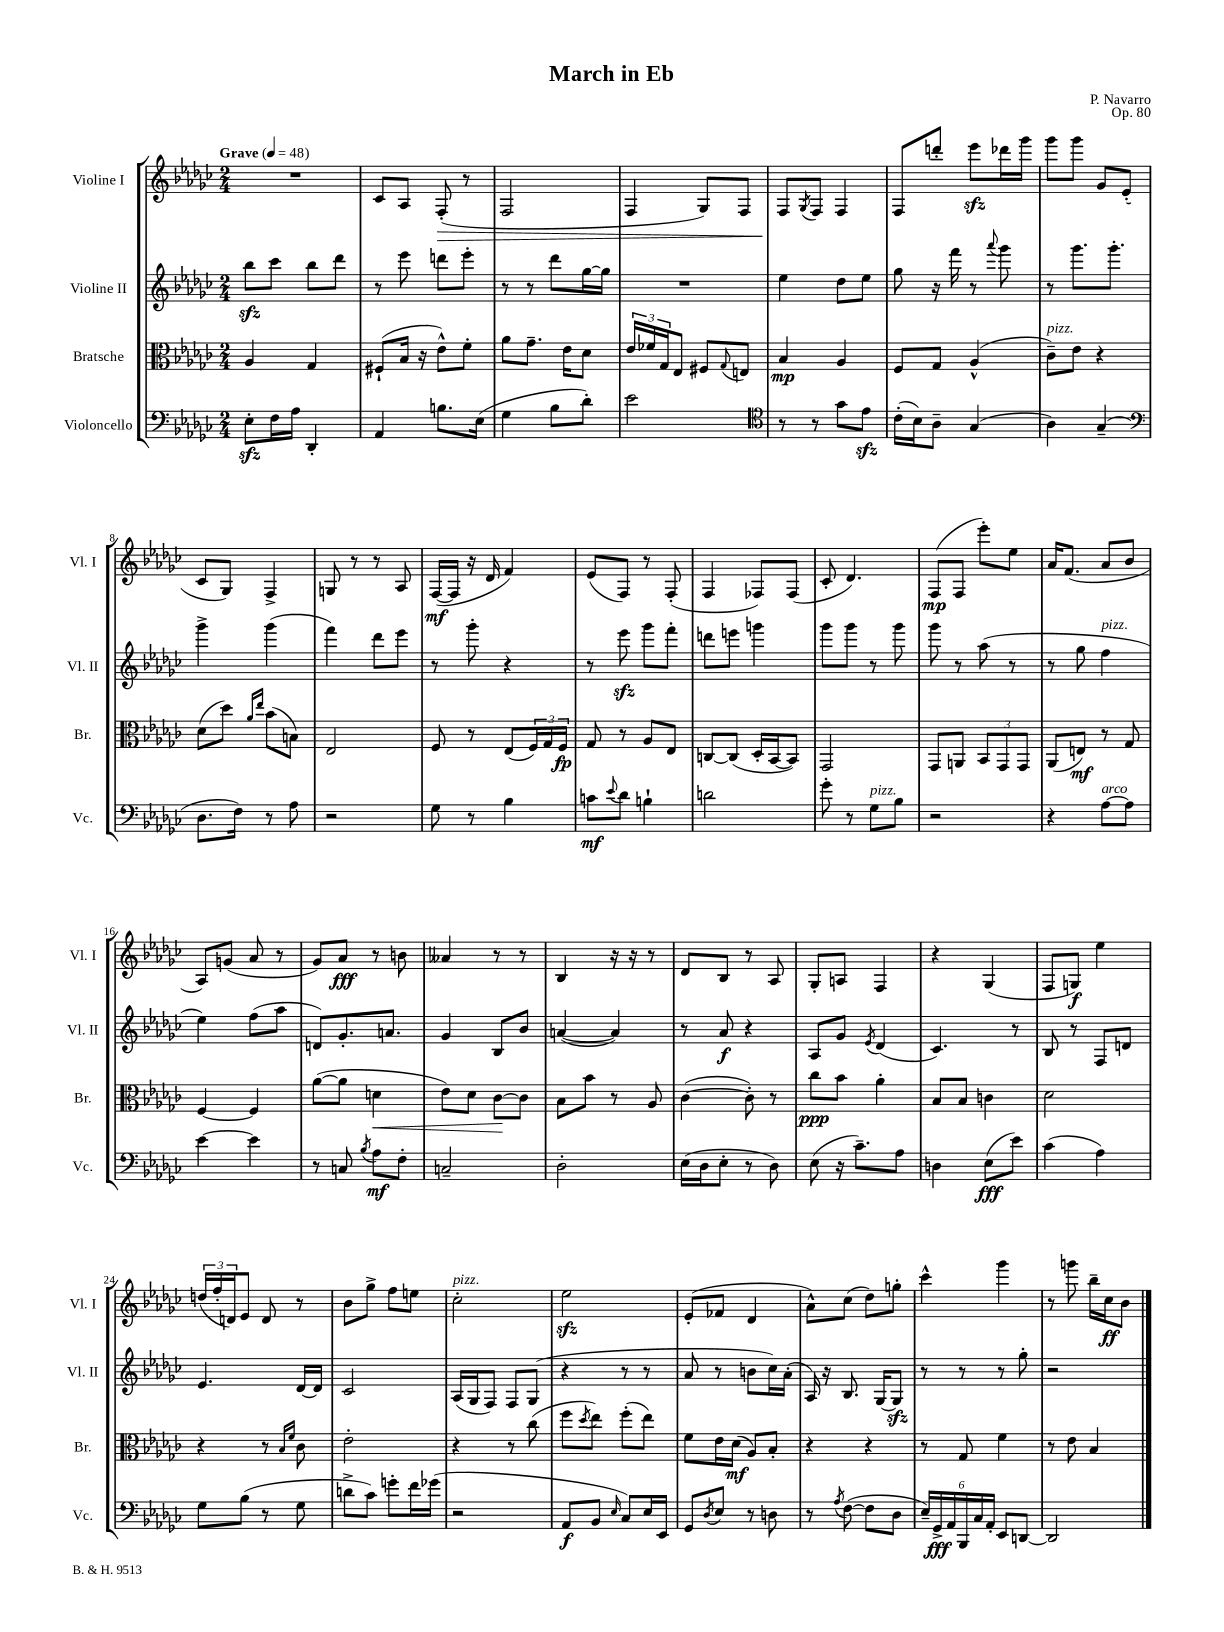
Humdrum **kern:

**kern	**kern	**kern	**kern
*staff4	*staff3	*staff2	*staff1
*clefF4	*clefC3	*clefG2	*clefG2
*k[b-e-a-d-g-c-]	*k[b-e-a-d-g-c-]	*k[b-e-a-d-g-c-]	*k[b-e-a-d-g-c-]
*M2/4	*M2/4	*M2/4	*M2/4
*MM48	*MM48	*MM48	*MM48
8E-'\L	4A-/	8bb-\L	2r
16F\L	.	8ccc-\J	.
16A-\JJ	.	.	.
4DD-'/	4G-/	8bb-\L	.
.	.	8ddd-\J	.
=	=	=	=
4AA-/	(8F#`/L	8r	8c-/L
.	16B-/Jk	8eee-\	8A-/J
.	16r	.	.
8.B\L	8e-^^\L)	8ddd\L	(8F'/
.	8f'\J	8eee-'\J	8r
(16E-\Jk	.	.	.
=	=	=	=
4G-\	8a-\L	8r	2F/
.	8.g-~\J	8r	.
8B-\L	.	8ddd-\L	.
.	16e-\LK	.	.
8d-'\J)	8d-\J	[16gg-\L	.
.	.	16gg-\]JJ	.
=	=	=	=
2e-\	24e-/LL	2r	4F/
.	24f-/	.	.
.	24G-/J	.	.
.	8E-/J	.	.
.	8F#/L	.	8G-/L)
.	8qqG-/	.	.
.	8E/J	.	8F/J
=	=	=	=
*clefC4	*	*	*
8r	4B-/	4ee-\	8F/L
.	.	.	8qG-/
8r	.	.	8F/J
8g-\L	4A-/	8dd-\L	4F/
8e-\J	.	8ee-\J	.
=	=	=	=
(16c-'\LL	8F/L	8gg-\	8F/L
16B-\J)	.	.	.
8A-~\J	8G-/J	16r	8ddd'/J
.	.	16fff\	.
(4G-/	(4A-^^/	8r	8eee-\L
.	.	8qqaaa-/	.
.	.	8ggg-\	16ddd-\L
.	.	.	16ggg-\JJ
=	=	=	=
4A-\)	8c-~\L)	8r	8ggg-\L
.	8e-\J	8.ggg-\L	8ggg-\J
(4G-~/	4r	.	8g-/L
.	.	8.ggg-'\J	.
.	.	.	(8e-'/J
=	=	=	=
*clefF4	*	*	*
8.D-\L	(8d-\L	4ggg-^\	8c-/L
.	8dd-\J)	.	8G-/J)
16F\Jk)	.	.	.
.	16qqa-/LL	.	.
.	16qqee-/JJ	.	.
8r	(8b-\L	(4ggg-\	4F^/
8A-\	8B\J)	.	.
=	=	=	=
2r	2E-/	4fff\)	8G/
.	.	.	8r
.	.	8ddd-\L	8r
.	.	8eee-\J	8A-/
=	=	=	=
8G-\	8F/	8r	([16F/LL
.	.	.	16F/]JJ
8r	8r	8ggg-'\	16r
.	.	.	16d-/
4B-\	(8E-/L	4r	4f/)
.	24F/L)	.	.
.	24G-/	.	.
.	24F/JJ	.	.
=	=	=	=
8c\L	8G-/	8r	(8e-/L
8qqe-/	.	.	.
8d-\J	8r	8eee-\	8F/J)
4B`\	8A-/L	8ggg-\L	8r
.	8E-/J	8fff'\J	(8F'/
=	=	=	=
2d\	[8C/L	8ddd\L	4F/
.	(8C/]J	8eee\J	.
.	16D-'/LL	4ggg\	8F-/L)
.	[16BB-/J	.	.
.	8BB-/]J)	.	(8F-/J
=	=	=	=
8g-'\	2GG-/	8ggg-\L	8c-'/
8r	.	8ggg-\J	4.d-/)
8G-\L	.	8r	.
8B-\J	.	8ggg-\	.
=	=	=	=
2r	8GG-/L	8ggg-\	(8F/L
.	8AA/J	8r	8F/J
.	12BB-/L	(8aa-\	8eee-'\L)
.	12GG-/	.	.
.	.	8r	8ee-\J
.	12GG-/J	.	.
=	=	=	=
4r	(8AA-/L	8r	16a-/LK
.	.	.	(8.f/J
.	8E/J)	8gg-\	.
[8A-\L	8r	4ff\	8a-/L
8A-\]J	8G-/	.	8b-/J
=	=	=	=
[4e-\	[4F/	4ee-\)	8A-/L)
.	.	.	(8g/J
4e-\]	4F/]	(8ff\L	8a-/
.	.	8aa-\J	8r
=	=	=	=
8r	([8a-\L	8d/L)	8g-/L)
8C/	8a-\]J	8.g-'/	8a-/J
8qB-/	.	.	.
8A-\L	4d\	.	8r
.	.	8.a/J	.
8F'\J	.	.	8b\
=	=	=	=
2C~/	8e-\L)	4g-/	4a--/
.	8d-\J	.	.
.	[8c-\L	8B-/L	8r
.	8c-\]J	8b-/J	8r
=	=	=	=
2D-'\	8B-\L	([4a/	4B-/
.	8b-\J	.	.
.	8r	4a/])	16r
.	.	.	16r
.	8A-/	.	8r
=	=	=	=
(16E-\LL	([4c-\	8r	8d-/L
16D-\J	.	.	.
8E-'\J	.	8a-/	8B-/J
8r	8c-'\])	4r	8r
8D-\)	8r	.	8A-/
=	=	=	=
(8E-\	8cc-\L	8A-/L	8G-'/L
16r	8b-\J	8g-/J	8A/J
8.c-~\L)	.	.	.
.	.	8qe-/	.
.	4a-'\	(4d-/	4F/
8A-\J	.	.	.
=	=	=	=
4D\	8B-/L	4.c-/)	4r
.	8B-/J	.	.
(8E-\L	4c\	.	(4G-/
8e-\J)	.	8r	.
=	=	=	=
(4c-\	2d-\	8B-/	8F/L
.	.	8r	8G/J)
4A-\)	.	8F/L	4ee-\
.	.	8d/J	.
=	=	=	=
8G-\L	4r	4.e-/	(24dd/LL
.	.	.	24ff'/
.	.	.	24d/J)
(8B-\J	.	.	8e-/J
8r	8r	.	8d/
.	16qqB-/LL	.	.
.	16qqf/JJ	.	.
8G-\	8c-\	[16d-/LL	8r
.	.	16d-/]JJ	.
=	=	=	=
8d^\L	2e-'\	2c-/	8b-\L
8c-\J)	.	.	8gg-^\J
8g'\L	.	.	8ff\L
16f\L	.	.	8ee\J
(16g-\JJ	.	.	.
=	=	=	=
2r	4r	(16A-/LL	2cc-'\
.	.	16G-/J	.
.	.	8F/J)	.
.	8r	8F/L	.
.	(8cc-\	(8G-/J	.
=	=	=	=
8AA-/L	8ff\L	4r	2ee-\
.	8qdd-/	.	.
8BB-/J	8ee-\J)	.	.
16qqE-/	.	.	.
8C-/L)	(8ff'\L	8r	.
16E-/L	8ee-\J)	8r	.
16EE-/JJ	.	.	.
=	=	=	=
8GG-/L	8f\L	8a-/	(8e-'/L
8qD-/	.	.	.
8E-/J	16e-\L	8r	8f-/J
.	(16d-\JJ	.	.
8r	8A-/L)	8b\L	4d-/
8D\	8B-'/J	16cc-\L)	.
.	.	(16a-'\JJ	.
=	=	=	=
8r	4r	16A-/)	8a-^^\L)
.	.	16r	.
8qA-/	.	.	.
([8F\	.	8.B-/	(8cc-\J
8F\]L	4r	.	8dd-\L)
.	.	[16G-/LK	.
8D-\J	.	8G-/]J	8gg'\J
=	=	=	=
24E-~/LL)	8r	8r	4ccc-^^\
24GG-^/	.	.	.
24AA-/	.	.	.
24BBB-/	8G-/	8r	.
24C-/	.	.	.
24AA-'/JJ	.	.	.
8EE-/L	4f\	8r	4ggg-\
[8DD/J	.	8gg-'\	.
=	=	=	=
2DD/]	8r	2r	8r
.	8e-\	.	8ggg\
.	4B-/	.	16bb-~\LL
.	.	.	16cc-\J
.	.	.	8b-\J
==	==	==	==
*-	*-	*-	*-
